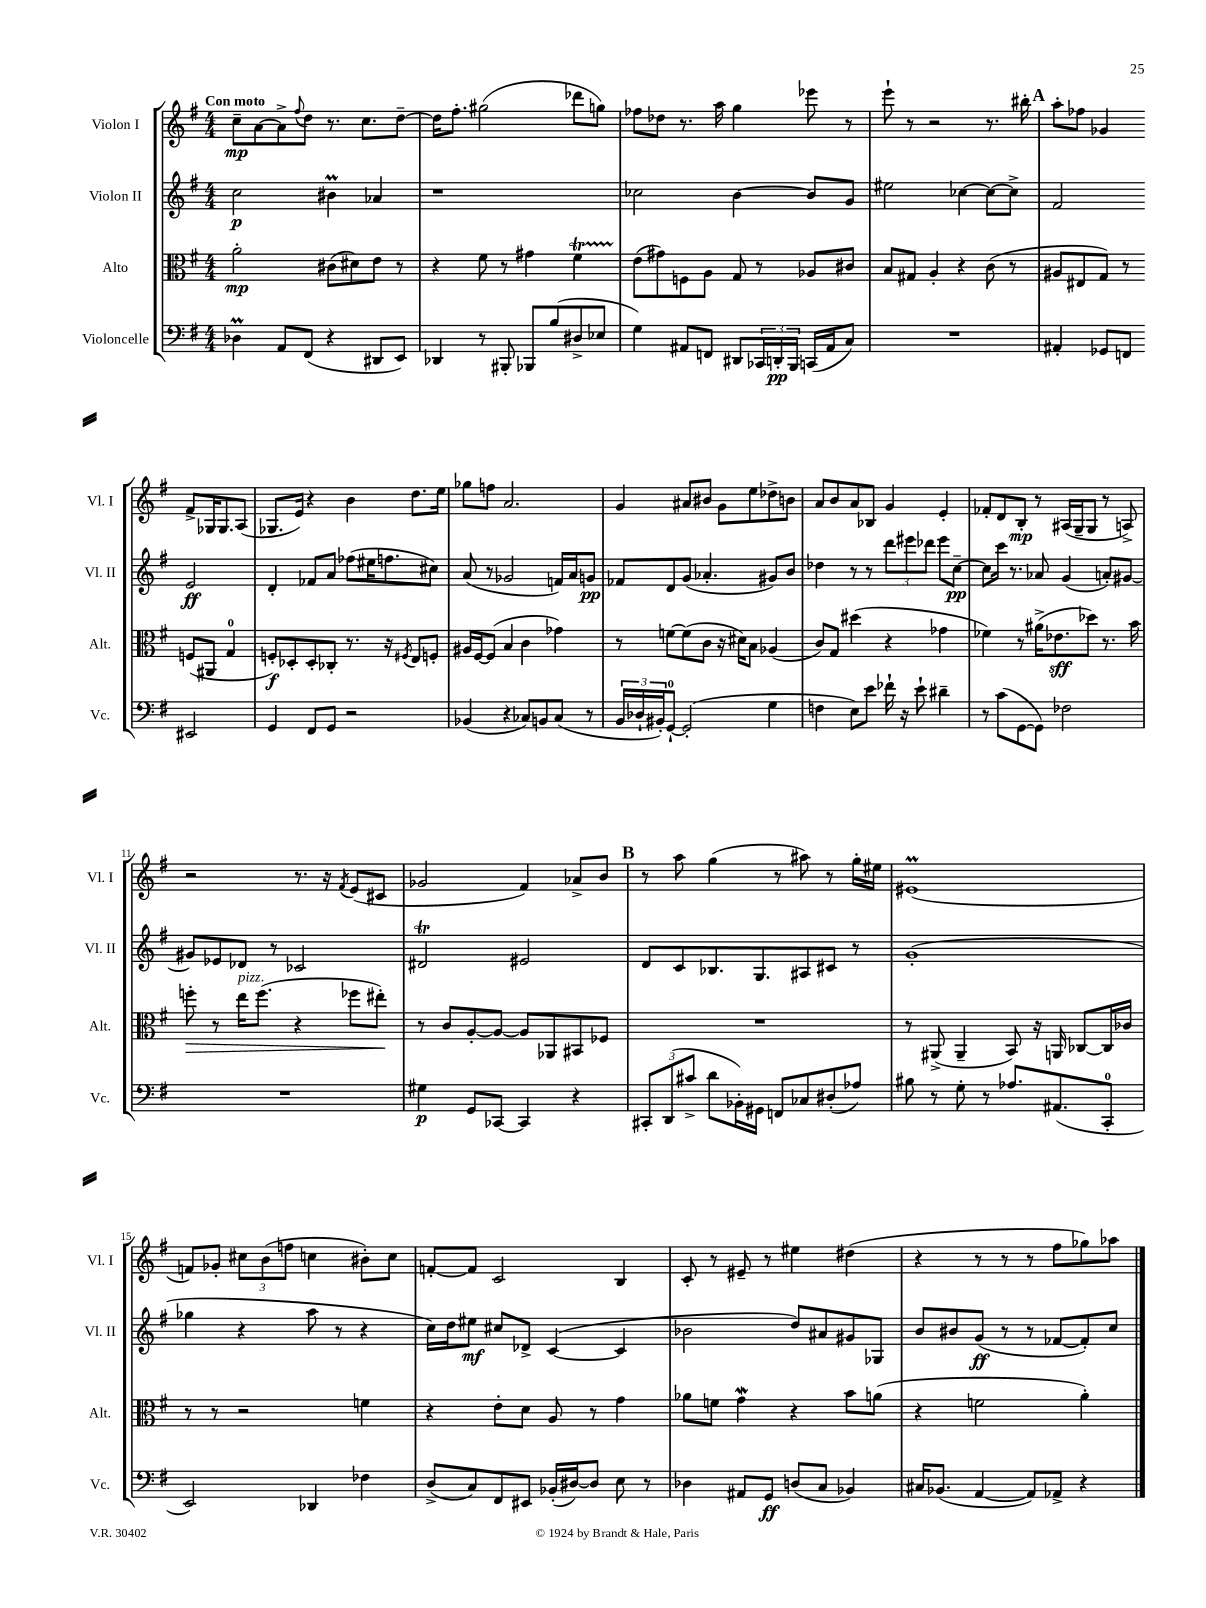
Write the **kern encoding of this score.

**kern	**kern	**kern	**kern
*staff4	*staff3	*staff2	*staff1
*clefF4	*clefC3	*clefG2	*clefG2
*k[f#]	*k[f#]	*k[f#]	*k[f#]
*M4/4	*M4/4	*M4/4	*M4/4
4D-	2a'	2cc	8cc~
.	.	.	[8a
8AA	.	.	8a^]
.	.	.	8qqff#
(8FF#	.	.	8dd
4r	(8c#	4b#	8.r
.	8d#)	.	.
.	.	.	8.cc
8DD#	8e	4a-	.
8EE)	8r	.	[8dd~
=	=	=	=
4DD-	4r	1r	16dd]
.	.	.	8.ff#'
8r	8f#	.	(2gg#
8BBB#'	8r	.	.
8BBB-	4g#	.	.
(8B	.	.	.
8D#^	4f#	.	8ddd-
8E-	.	.	8gg)
=	=	=	=
4G)	(8e	2cc-	8ff-
.	8g#)	.	8dd-
8AA#	8F	.	8.r
8FF	8A	.	.
.	.	.	16aa
8DD#	8G	[4b	4gg
24CC-	8r	.	.
24DD'	.	.	.
24BBB	.	.	.
(16CC	8A-	8b]	8eee-
16AA#	.	.	.
8C)	8c#	8g	8r
=	=	=	=
1r	8B	2ee#	8eee`
.	8G#	.	8r
.	4A'	.	2r
.	4r	[4cc-	.
.	(8c	8cc-_	8.r
.	8r	8cc-^]	.
.	.	.	16bb#'
=	=	=	=
4AA#'	8A#	2f#	8aa'
.	8E#	.	8ff-
8GG-	8G)	.	4g-
8FF	8r	.	.
2EE#	(8F	2e	8f#^
.	8AA#	.	16G-
.	.	.	8.G-
.	4G	.	.
.	.	.	(8A
=	=	=	=
4GG	8F')	4d'	8.G-
.	8D-'	.	.
.	.	.	16e)
8FF#	8D-'	8f-	4r
8GG	8C-'	8a	.
2r	8.r	(8ff-	4b
.	.	16ee#	.
.	16r	8.ff	.
.	8qF#	.	.
.	8E	.	8.dd
.	8F'	8cc#)	.
.	.	.	16ee
=	=	=	=
(4BB-	16A#	(8a	8gg-
.	[16F#	.	.
.	(8F#]	8r	8ff
4r	4B	2g-	2.a
8C-)	4c	.	.
8BB	.	.	.
(8C-	4g-)	16f)	.
.	.	16a	.
8r	.	8g	.
=	=	=	=
24BB	8r	8f-	4g
24D-`	.	.	.
24BB#')	.	.	.
[8GG`	[8f	8d	.
(2GG']	(8f]	(8g	8a#
.	8c	4.a-'	8b#
.	16r	.	8g
.	16d#)	.	.
.	8B	.	8ee
4G	(4A-	8g#)	8dd-^
.	.	8b	8b
=	=	=	=
4F	8c)	4dd-	8a
.	8G	.	8b
8E)	(4dd#	8r	8a
8e	.	8r	8B-
16f-`	4r	12ddd	4g
16r	.	.	.
.	.	12eee#	.
8e`	.	.	.
.	.	12ddd-	.
4d#~	4g-	8eee#	4e'
.	.	[8cc~	.
=	=	=	=
8r	4f-)	8cc]	8f-'
(8c	.	16ccc	8d
.	.	8.r	.
[8GG	8r	.	8B'
8GG])	(16a#^	8a-	8r
.	8.e-	.	.
2F-	.	(4g	(16A#
.	.	.	16G~
.	8dd-)	.	8G
.	8.r	8a')	8r
.	.	[8g#	8A^)
.	16b	.	.
=	=	=	=
1r	8ff'	8g#]	2r
.	8r	8e-	.
.	16ee	8d-	.
.	(8.ff	.	.
.	.	8r	.
.	4r	2c-	8.r
.	.	.	16r
.	.	.	8qf#
.	8ff-	.	(8e
.	8ee#')	.	8c#
=	=	=	=
4G#	8r	2d#	2g-
.	8c	.	.
8GG	[8A'	.	.
[8CC-	8A_	.	.
4CC-]	8A]	2e#	4f#)
.	8AA-	.	.
4r	8BB#	.	8a-^
.	8F-	.	8b
=	=	=	=
12CC#'	1r	8d	8r
(12DD	.	.	.
.	.	8c	8aa
12c#^	.	.	.
8d	.	8.B-	(4gg
16BB-')	.	.	.
16GG#	.	8.G	.
8FF	.	.	8r
8C-	.	8A#	8aa#)
(8D#'	.	8c#	8r
8A-)	.	8r	16gg'
.	.	.	16ee#
=	=	=	=
8B#	8r	(1g'	(1e#
8r	(8AA#^	.	.
8G'	4AA#~	.	.
8r	.	.	.
8.A-	8BB)	.	.
.	16r	.	.
(8.AA#	16AA	.	.
.	[8C-	.	.
8CC'	16C-]	.	.
.	16c-	.	.
=	=	=	=
2EE)	8r	4gg-	8f)
.	8r	.	8g-'
.	2r	4r	12cc#
.	.	.	(12b
.	.	.	12ff
4DD-	.	8aa	4cc
.	.	8r	.
4F-	4f	4r	8b#')
.	.	.	8cc
=	=	=	=
(8D^	4r	16cc)	[8f'
.	.	16dd	.
8C)	.	8ee#	8f]
8FF#	8e'	8cc#	2c
8EE#	8d	8d-^	.
(16BB-'	8A	([4c	.
[16D#)	.	.	.
8D#]	8r	.	.
8E	4g	4c]	4B
8r	.	.	.
=	=	=	=
4D-	8a-	2b-	8c'
.	8f	.	8r
8AA#	4g	.	8e#~
8GG	.	.	8r
(8D	4r	8dd)	4ee#
8C	.	8a#	.
4BB-)	8b	8g#	(4dd#
.	(8a	8G-	.
=	=	=	=
16C#	4r	8b	4r
(8.BB-	.	.	.
.	.	8b#	.
[4AA	2f	(8g	8r
.	.	8r	8r
8AA])	.	8r	8r
8AA-^	.	[8f-	8ff#
4r	4a')	8f-'])	8gg-)
.	.	8cc	8aa-
==	==	==	==
*-	*-	*-	*-
